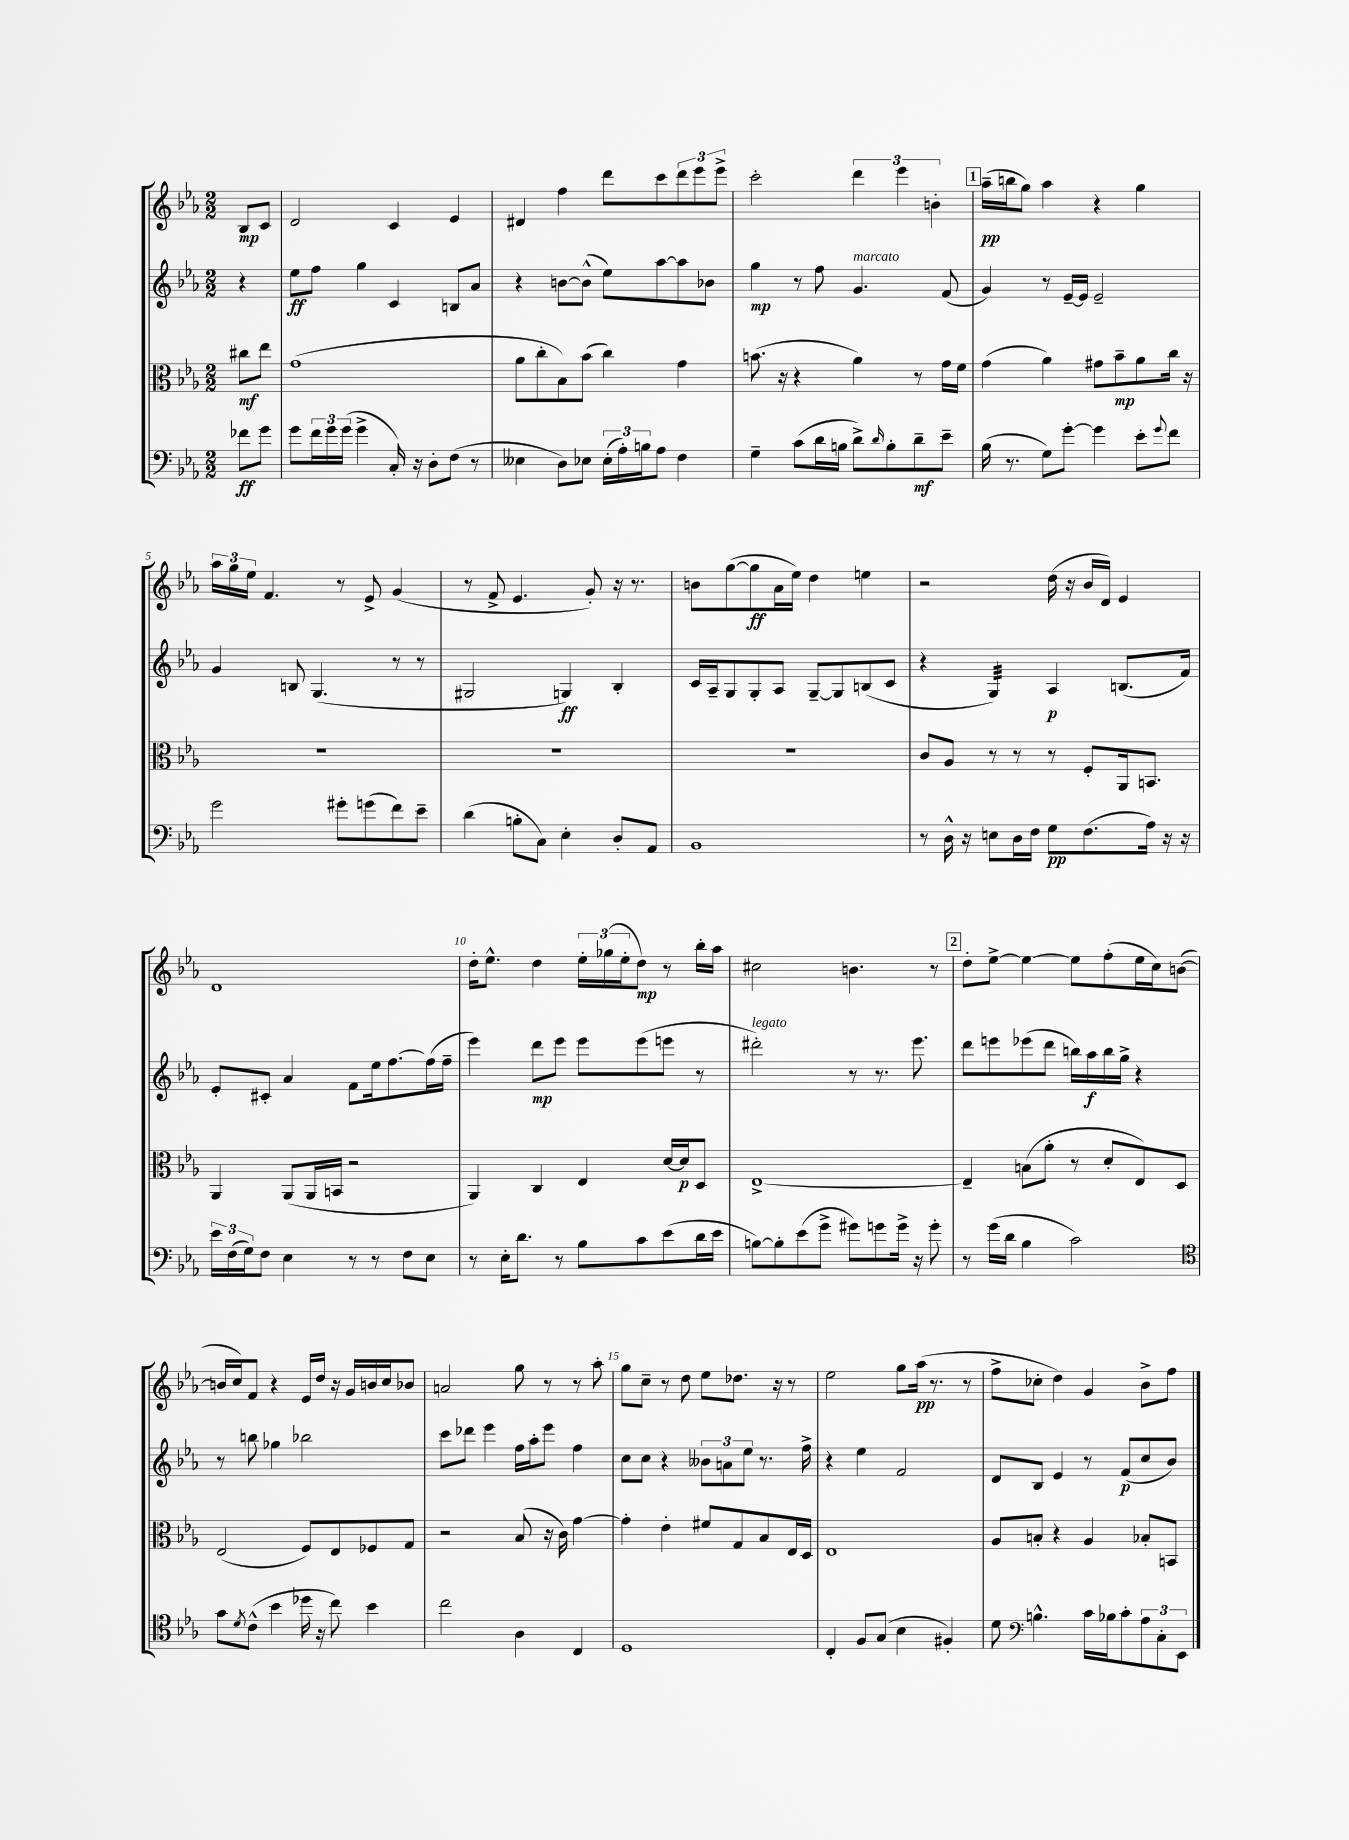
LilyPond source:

<<
\new StaffGroup <<
\new Staff = "s0" {
    \clef treble \key ees \major \numericTimeSignature \time 2/2 \partial 4
    bes8\mp c'8 |
    d'2 c'4 ees'4 |
    dis'4 f''4 d'''8 c'''8 \tuplet 3/2 { d'''8 ees'''8 ees'''8-> } |
    c'''2-. \tuplet 3/2 { d'''4 ees'''4 b'4-. } |
    \mark \markup { \box "1" } aes''16--\pp( b''16 g''8) aes''4 r4 g''4 |
    \tuplet 3/2 { aes''16 g''16 ees''16 } f'4. r8 ees'8-> g'4( |
    r8 f'8-> ees'4. g'8-.) r16 r8. |
    b'8 g''8~( g''8\ff aes'16 ees''16) d''4 e''4 |
    r2 d''16( r16 bes'16 d'16) ees'4 |
    d'1 |
    d''16-. ees''8.-^ d''4 \tuplet 3/2 { ees''16-. ges''16( ees''16-. } d''8\mp) r8 bes''16-. aes''16 |
    cis''2 b'4. r8 |
    \mark \markup { \box "2" } d''8-. ees''8~-> ees''4~ ees''8 f''8-.( ees''16 c''16) b'8~( |
    b'16 c''16) f'8 r4 ees'16 d''16 r16 g'16 b'16 c''16 bes'8 |
    a'2 g''8 r8 r8 aes''8-. |
    g''8 c''8-- r8 d''8 ees''8 des''8. r16 r8 |
    ees''2 g''8 aes''16\pp( r8. r8 |
    f''8-> ces''8-. d''4) g'4 bes'8-> f''8 \bar "|." |
}
\new Staff = "s1" {
    \clef treble \key ees \major \numericTimeSignature \time 2/2 \partial 4
    r4 |
    ees''8\ff f''8 g''4 c'4 b8 aes'8 |
    r4 b'8~ b'8-^( ees''8) aes''8~ aes''8 bes'8 |
    g''4\mp r8 f''8 g'4.^\markup { \italic "marcato" } f'8( |
    \mark \markup { \box "1" } g'4) r8 ees'16~-- ees'16 ees'2-- |
    g'4 b8 g4.( r8 r8 |
    gis2 g4\ff) bes4-. |
    c'16 aes16-- g8 g8-. aes8 g8~-- g8 b8( c'8 |
    r4 g4:32) aes4\p b8.( f'16) |
    ees'8-. cis'8-. aes'4 f'8 ees''16 f''8.~ f''16( f''16-- |
    ees'''4) d'''8\mp ees'''8 ees'''8 ees'''8( e'''8 r8 |
    dis'''2-.^\markup { \italic "legato" }) r8 r8. ees'''8. |
    \mark \markup { \box "2" } d'''8 e'''8 ees'''8( d'''8 b''16) aes''16\f b''16 g''16-> r4 |
    r8 b''8 ges''4 bes''2 |
    c'''8 des'''8 ees'''4 f''16 aes''16-. ees'''8 f''4 |
    c''8 c''8 r4 \tuplet 3/2 { beses'8 a'8 ees''8 } r8. f''16-> |
    r4 ees''4 f'2 |
    d'8 bes8 ees'4 r8 f'8\p( c''8 bes'8) \bar "|." |
}
\new Staff = "s2" {
    \clef alto \key ees \major \numericTimeSignature \time 2/2 \partial 4
    cis''8\mf ees''8 |
    g'1( |
    aes'8 c''8-. bes8) bes'8( c''4) g'4 |
    b'8.( r16 r4 aes'4) r8 g'16 f'16 |
    \mark \markup { \box "1" } g'4( aes'4) gis'8 bes'8--\mp aes'8 c''16 r16 |
    R1 |
    R1 |
    R1 |
    c'8 aes8 r8 r8 r8 f8-. aes,16 b,8. |
    aes,4 aes,8( aes,16 b,16 r2 |
    aes,4) c4 ees4 d'16~ d'16\p d8 |
    ees1~-> |
    \mark \markup { \box "2" } ees4-- b8( aes'8-. r8 d'8-. ees8) d8 |
    ees2( f8) ees8 fes8 g8 |
    r2 bes8( r16 c'16) g'4~ |
    g'4-. ees'4-. fis'8 g8 bes8 ees16 d16 |
    ees1 |
    aes8 b8-. r4 aes4 bes8-. b,8 \bar "|." |
}
\new Staff = "s3" {
    \clef bass \key ees \major \numericTimeSignature \time 2/2 \partial 4
    fes'8\ff g'8 |
    g'8 \tuplet 3/2 { f'16 g'16 g'16( } g'4-> c16-.) r16 d8-. f8( r8 |
    eeses4 d8) ees8 \tuplet 3/2 { ees16-.( aes16-.) b16 } aes8 f4 |
    g4-- c'8( d'16 b16 d'8->) \grace { d'16 } b8-. d'8--\mf ees'8-- |
    \mark \markup { \box "1" } bes16( r8. g8) g'8~-. g'4 ees'8-. \appoggiatura { g'8 } f'8 |
    g'2 gis'8-. g'8( f'8) ees'8-- |
    d'4( b8-. c8) ees4-. d8-. aes,8 |
    bes,1 |
    r8 d16-^ r16 e8 d16 f16 g8\pp f8.( aes16) r16 r16 |
    \tuplet 3/2 { ees'16 f16( g16) } f8 ees4 r8 r8 f8 ees8 |
    r8 ees16-. d'8. r8 bes8 c'8 ees'8( d'16 ees'16 |
    b8~) b8-. ees'8( g'8-> gis'8) g'8 g'16-> r16 g'8-. |
    \mark \markup { \box "2" } r8 g'16( d'16 bes4 c'2) |
    \clef tenor g'8 \acciaccatura { d'8 } c'8-^( bes'4 des''16 r16 c''8) bes'4 |
    c''2 aes4 c4 |
    d1 |
    c4-. f8 g8( bes4 fis4-.) |
    d'8 \clef bass b4.-^ c'16 bes16 c'8-. \tuplet 3/2 { aes8 c8-. ees,8 } \bar "|." |
}
>>
>>
\layout { \context { \Score \override BarNumber.break-visibility = ##(#f #t #t) barNumberVisibility = #(every-nth-bar-number-visible 5) } }
